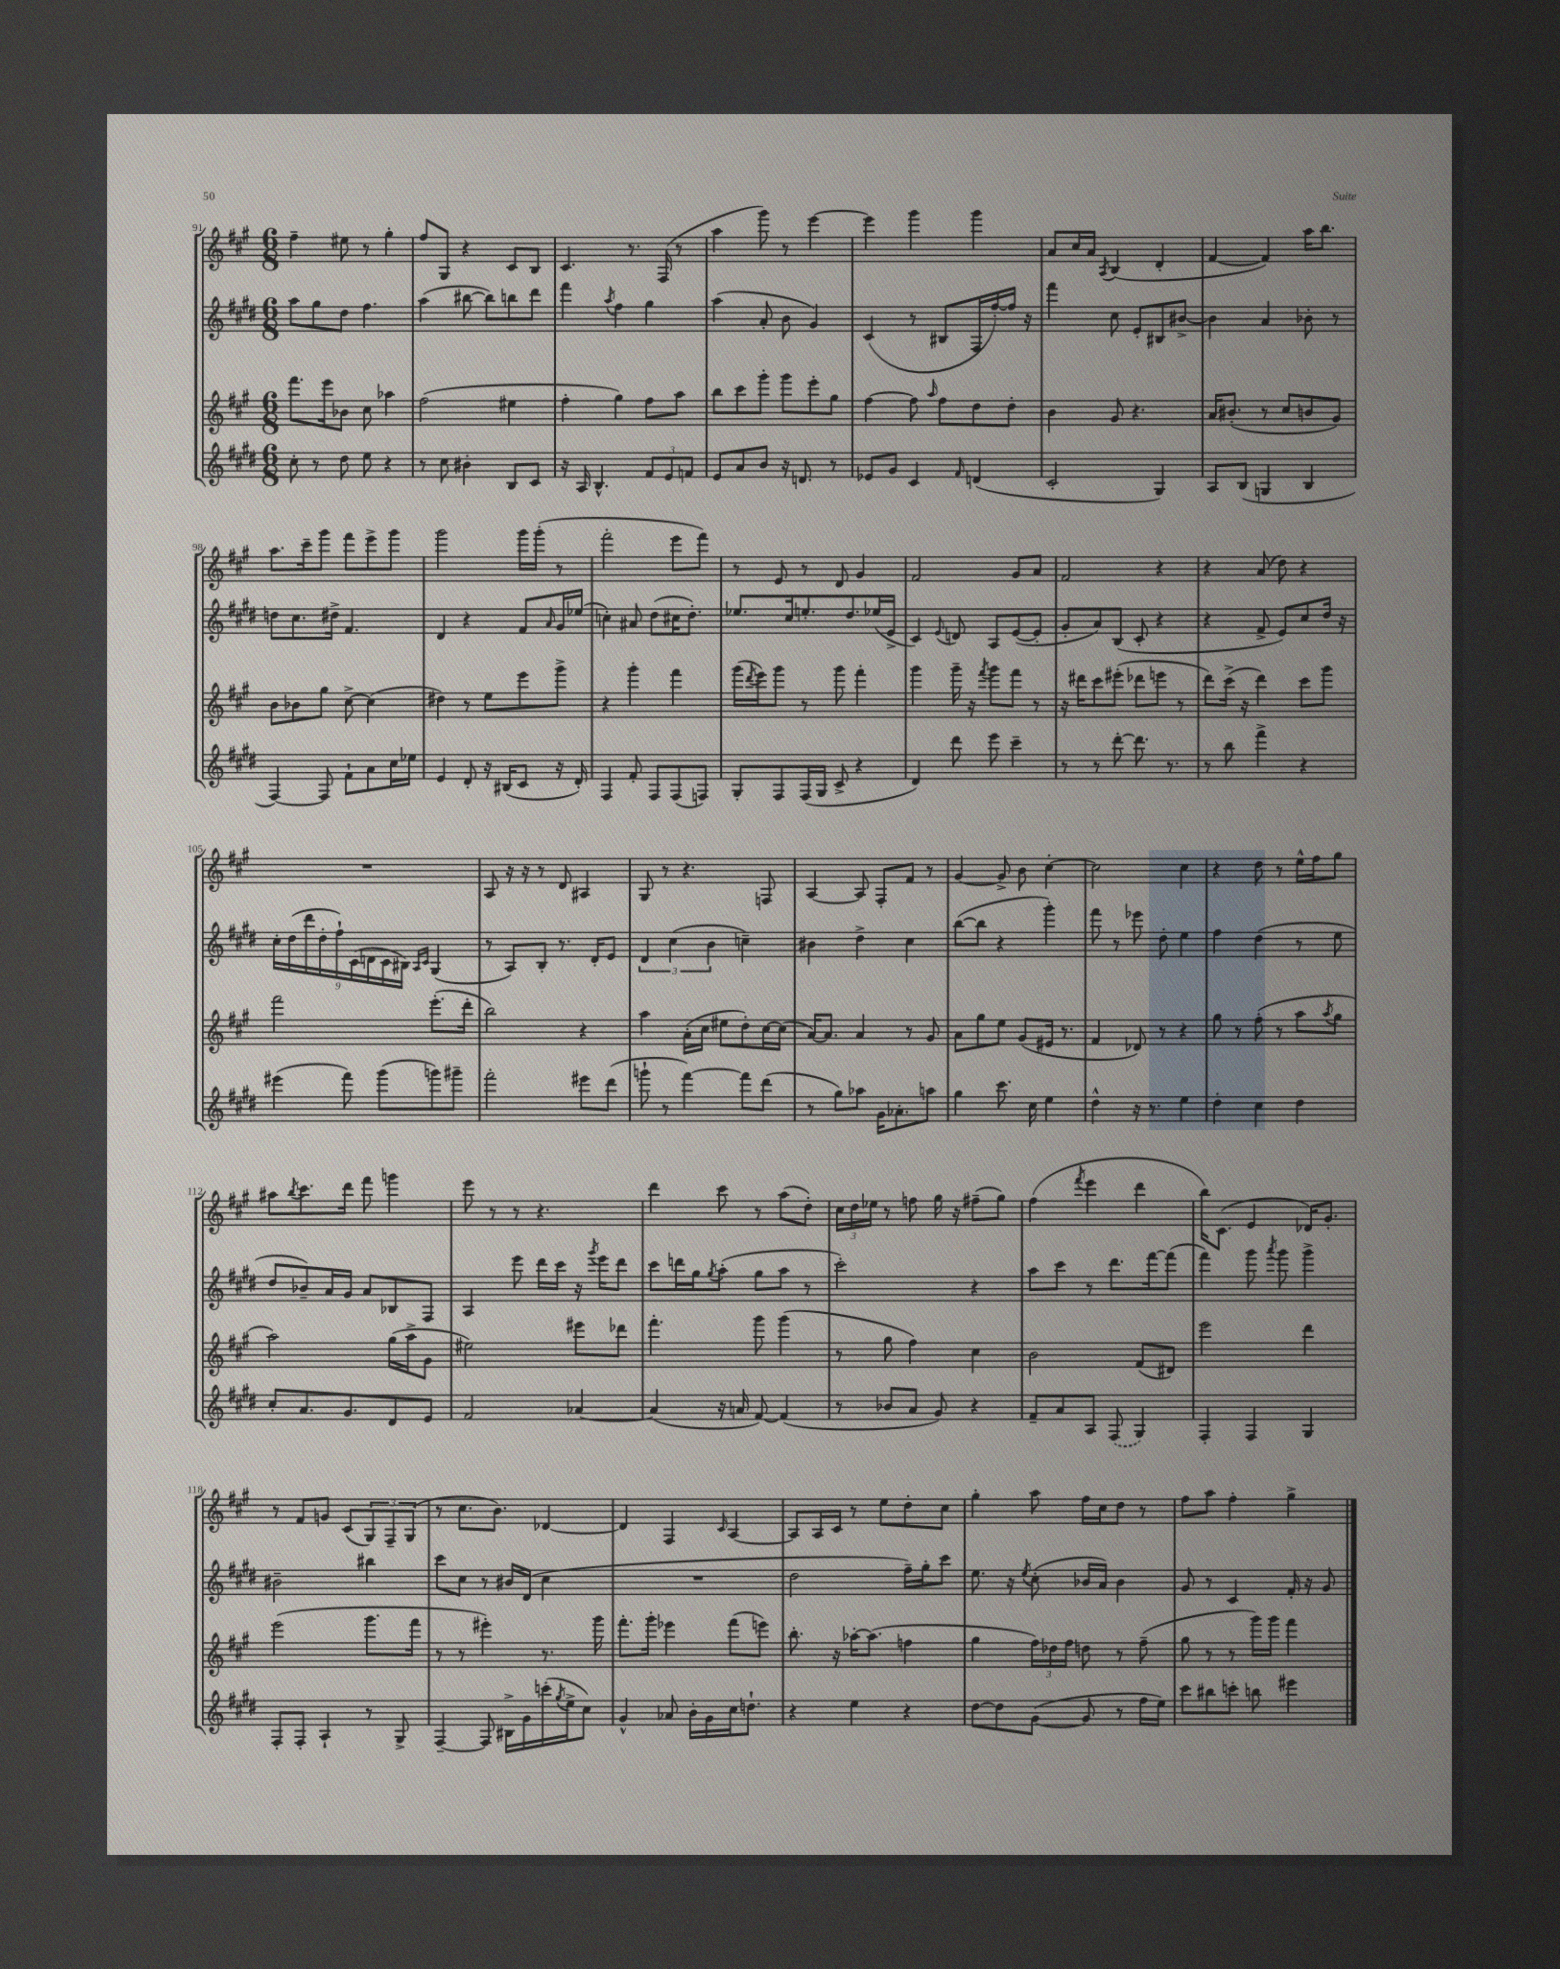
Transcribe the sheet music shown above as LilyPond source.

<<
\new StaffGroup <<
\new Staff = "s0" {
    \clef treble \key a \major \numericTimeSignature \time 6/8
    fis''4-- eis''8 r8 gis''4-. |
    fis''8 gis8 r4 cis'8 b8 |
    cis'4. r8. fis16( r8 |
    a''4 gis'''8) r8 e'''4~ |
    e'''4 gis'''4 gis'''4 |
    a'8 cis''16 a'16 \acciaccatura { a8 } b4( d'4-. |
    fis'4~ fis'4) a''16 b''8. |
    a''8. cis'''16-- gis'''8 fis'''8 e'''8-> gis'''8 |
    gis'''2 gis'''16 gis'''16-.( r8 |
    fis'''2-. e'''8 fis'''8) |
    r8 e'8 r8 d'8 gis'4 |
    fis'2 gis'8 a'8 |
    fis'2 r4 |
    r4 a'8( d''8) r4 |
    R2. |
    a8 r16 r16 r8 d'8 ais4 |
    gis8 r8 r4. f8 |
    a4~ a8 fis8-. fis'8 r8 |
    gis'4~ gis'8-> b'8 cis''4~-. |
    cis''2 cis''4 |
    r4 d''8 r8 e''16-^ fis''16 gis''8 |
    ais''8 \acciaccatura { b''8 } cis'''8. d'''16 fis'''8 g'''4 |
    e'''8 r8 r8 r4. |
    d'''4 cis'''8 r8 a''8( d''8-.) |
    \tuplet 3/2 { cis''16 d''16 ees''16 } r8 f''8 gis''16 r16 fis''8--( gis''8) |
    fis''4( \acciaccatura { fis'''8 } e'''4 d'''4 |
    b''16) cis'8.( e'4 des'16) gis'8.-. |
    r8 fis'8 g'8 cis'8( \tuplet 3/2 { gis8) fis8-- gis8( } |
    r8 cis''8. b'8.) des'4~ |
    des'4 fis4 \grace { cis'16 } a4~ |
    a8 a16 cis'16 r8 e''8 d''8-. cis''8 |
    gis''4-. a''8 fis''16 cis''16 d''8 r8 |
    fis''8 a''8 fis''4-. gis''4-> \bar "|." |
}
\new Staff = "s1" {
    \clef treble \key e \major \numericTimeSignature \time 6/8
    a''8 gis''8 dis''8 fis''4. |
    a''4( bis''8~ bis''8) b''8 dis'''8 |
    fis'''4 \acciaccatura { a''8 } fis''4 gis''4 |
    a''4( a'8-. b'8 gis'4) |
    cis'4( r8 bis8 fis16 fis''16~-.) fis''16 r16 |
    fis'''4 cis''8 e'8-. bis8 bis'8~-> |
    bis'4 a'4 bes'8-. r8 |
    d''8 cis''8. dis''16-> fis'4. |
    dis'4 r4 fis'8 \grace { a'16 } gis'16 ees''16( |
    c''4-.) ais'8 dis''8( cis''16 dis''8.-.) |
    ees''8. cis''16 e''8.-. dis''8. ees''16( e'16-> |
    cis'4) \appoggiatura { e'8 } d'8 a8 e'8~( e'8-. |
    gis'8-. a'8) b8( cis'8-. r4 |
    r4 fis'8-> e'8) cis''8 dis''16 r16 |
    \tuplet 9/8 { cis''16-. dis''16( dis'''16 dis''16-. fis''16-!) cis'16( d'16 cis'16 bis16) } \grace { a16 cis'16 } gis4( |
    r8 a8) b8-. r8. dis'16-. e'8 |
    \tuplet 3/2 { dis'4 cis''4( b'4 } c''4--) |
    bis'4 dis''4-> cis''4 |
    b''8~( b''8 r4 gis'''4-.) |
    fis'''8 r8 ees'''8 dis''8-. e''4 |
    fis''4 dis''4( r8 e''8 |
    dis''8 bes'8--) a'16 gis'16 a'8 bes8 fis8 |
    a4 e'''8 dis'''16 cis'''16 r16 \acciaccatura { gis'''8 } e'''16 dis'''8 |
    cis'''8 d'''16 gis''16 \acciaccatura { gis''8 } a''8-.( gis''8 a''8 r8 |
    cis'''2-.) r4 |
    a''8 cis'''8 r8 dis'''8. fis'''16~ fis'''8( |
    fis'''4) gis'''8 \acciaccatura { a'''8 } gis'''8 gis'''4-> |
    bis'2-- bis''4 |
    cis'''8 cis''8 r8 bis'16 dis'16( cis''4 |
    R2. |
    dis''2 fis''16--) gis''16-. cis'''8 |
    e''8. r16 \acciaccatura { e''8 } cis''8-.( bes'16 a'16) bes'4 |
    gis'8 r8 cis'4 fis'16-. r16 gis'8 \bar "|." |
}
\new Staff = "s2" {
    \clef treble \key a \major \numericTimeSignature \time 6/8
    fis'''8. e'''16 bes'8 cis''8 aes''4 |
    fis''2( eis''4 |
    fis''4-. gis''4) fis''8 a''8 |
    b''8 cis'''8 gis'''8-. gis'''8 e'''8-. gis''8 |
    fis''4~ fis''8 \grace { a''16 } fis''8 d''8 d''8-. |
    b'4 gis'8 r4. |
    a'16 bis'8.-.( r8 cis''8 b'8 gis'8) |
    b'8 bes'8 gis''8 cis''8~-> cis''4( |
    dis''4) r8 e''8 e'''8 gis'''8-> |
    r4 gis'''4-. fis'''4 |
    gis'''16( \acciaccatura { d'''8 } e'''16) gis'''8 r8 gis'''8 fis'''4-. |
    gis'''4 gis'''16-- r16 \acciaccatura { fis'''8 } gis'''8 fis'''8 r8 |
    r16 dis'''16 cis'''8 eis'''8-.( des'''8 e'''8 r8 |
    d'''8) cis'''16->( r16 d'''4) cis'''8 gis'''8 |
    fis'''2 e'''8.-.( d'''16-. |
    b''2) r4 |
    a''4 a'16-.( cis''16 eis''8 d''8-.) cis''16~ cis''16( |
    a'16~) a'8. a'4 r8 gis'8 |
    a'8 gis''8 e''8 gis'8( eis'16 r8. |
    fis'4 des'8) r8 r4 |
    gis''8 r8 fis''8-.( r8 a''8 \acciaccatura { a''8 } gis''8 |
    a''2) gis''16( a''16-> gis'8 |
    eis''2) eis'''8 des'''8 |
    fis'''4.-. gis'''8 gis'''4( |
    r8 gis''8 fis''4) cis''4 |
    b'2 fis'8( dis'8) |
    e'''2 d'''4 |
    e'''2( gis'''8. fis'''16 |
    r8 r8 eis'''4-.) r8. gis'''16 |
    fis'''8.-. gis'''16-. ees'''4 fis'''8( e'''8) |
    b''8.-. r16 aes''16~-. aes''8.( f''4 |
    gis''4 \tuplet 3/2 { fis''16) des''16 fis''16 } d''8 r8 fis''8--( |
    gis''8 r8 r8 gis'''16) gis'''16 fis'''4 \bar "|." |
}
\new Staff = "s3" {
    \clef treble \key e \major \numericTimeSignature \time 6/8
    cis''8-. r8 dis''8 e''8 r4 |
    r8 cis''8 bis'4-. b8 cis'8 |
    r16 a16 b4.-^ \tuplet 3/2 { fis'8 e'8 f'8 } |
    e'8 a'8 b'8 r16 d'8. r8 |
    ees'8 gis'8 cis'4 \grace { fis'16 } d'4( |
    cis'2-. gis4) |
    a8 b8( g4 b4 |
    fis4~) fis8 fis'8-! a'8 cis''16 ees''16 |
    e'4 dis'8-. r16 bis16( cis'8 r16 dis'16-.) |
    fis4 fis'8-. fis8 fis8( f8) |
    gis8-. fis8 fis16( gis16 cis'8-> r4 |
    dis'4) dis'''8 e'''8 cis'''4-- |
    r8 r8 dis'''8~-. dis'''8. r8. |
    r8 b''8 fis'''4-> r4 |
    eis'''4( fis'''8) gis'''8( g'''8) gis'''8-- |
    fis'''2-. eis'''8 dis'''8( |
    g'''8-! r8 fis'''4~) fis'''8 dis'''8( |
    r8 gis''8) aes''8 gis'16 aes'8.-. a''8 |
    gis''4 cis'''8. cis''16 e''4 |
    dis''4-^ r16 r8. e''4 |
    dis''4-. cis''4 dis''4 |
    cis''8-. a'8. gis'8. dis'8 e'8 |
    fis'2 aes'4~ |
    aes'4( r16 a'16 fis'8~) fis'4( |
    r8 bes'8 a'8 gis'8) r4 |
    fis'8-- a'8 a8 \once \slurDashed fis8( gis4) |
    fis4-. fis4 gis4 |
    fis8-. fis8-. a4-! r8 gis8-> |
    fis4~-- fis8 bis16-> gis'16 c'''16-.( \acciaccatura { gis''8 } e''16-> cis''8) |
    gis'4-^ aes'8 b'16-. gis'16 cis''16 d''8.-! |
    r4 e''4 r4 |
    dis''8~ dis''8 gis'8~( gis'8 r8 fis''16 e''16) |
    cis'''8 bis''8 c'''8-. b''8 eis'''4 \bar "|." |
}
>>
>>
\layout { \context { \Score currentBarNumber = #91 } }
